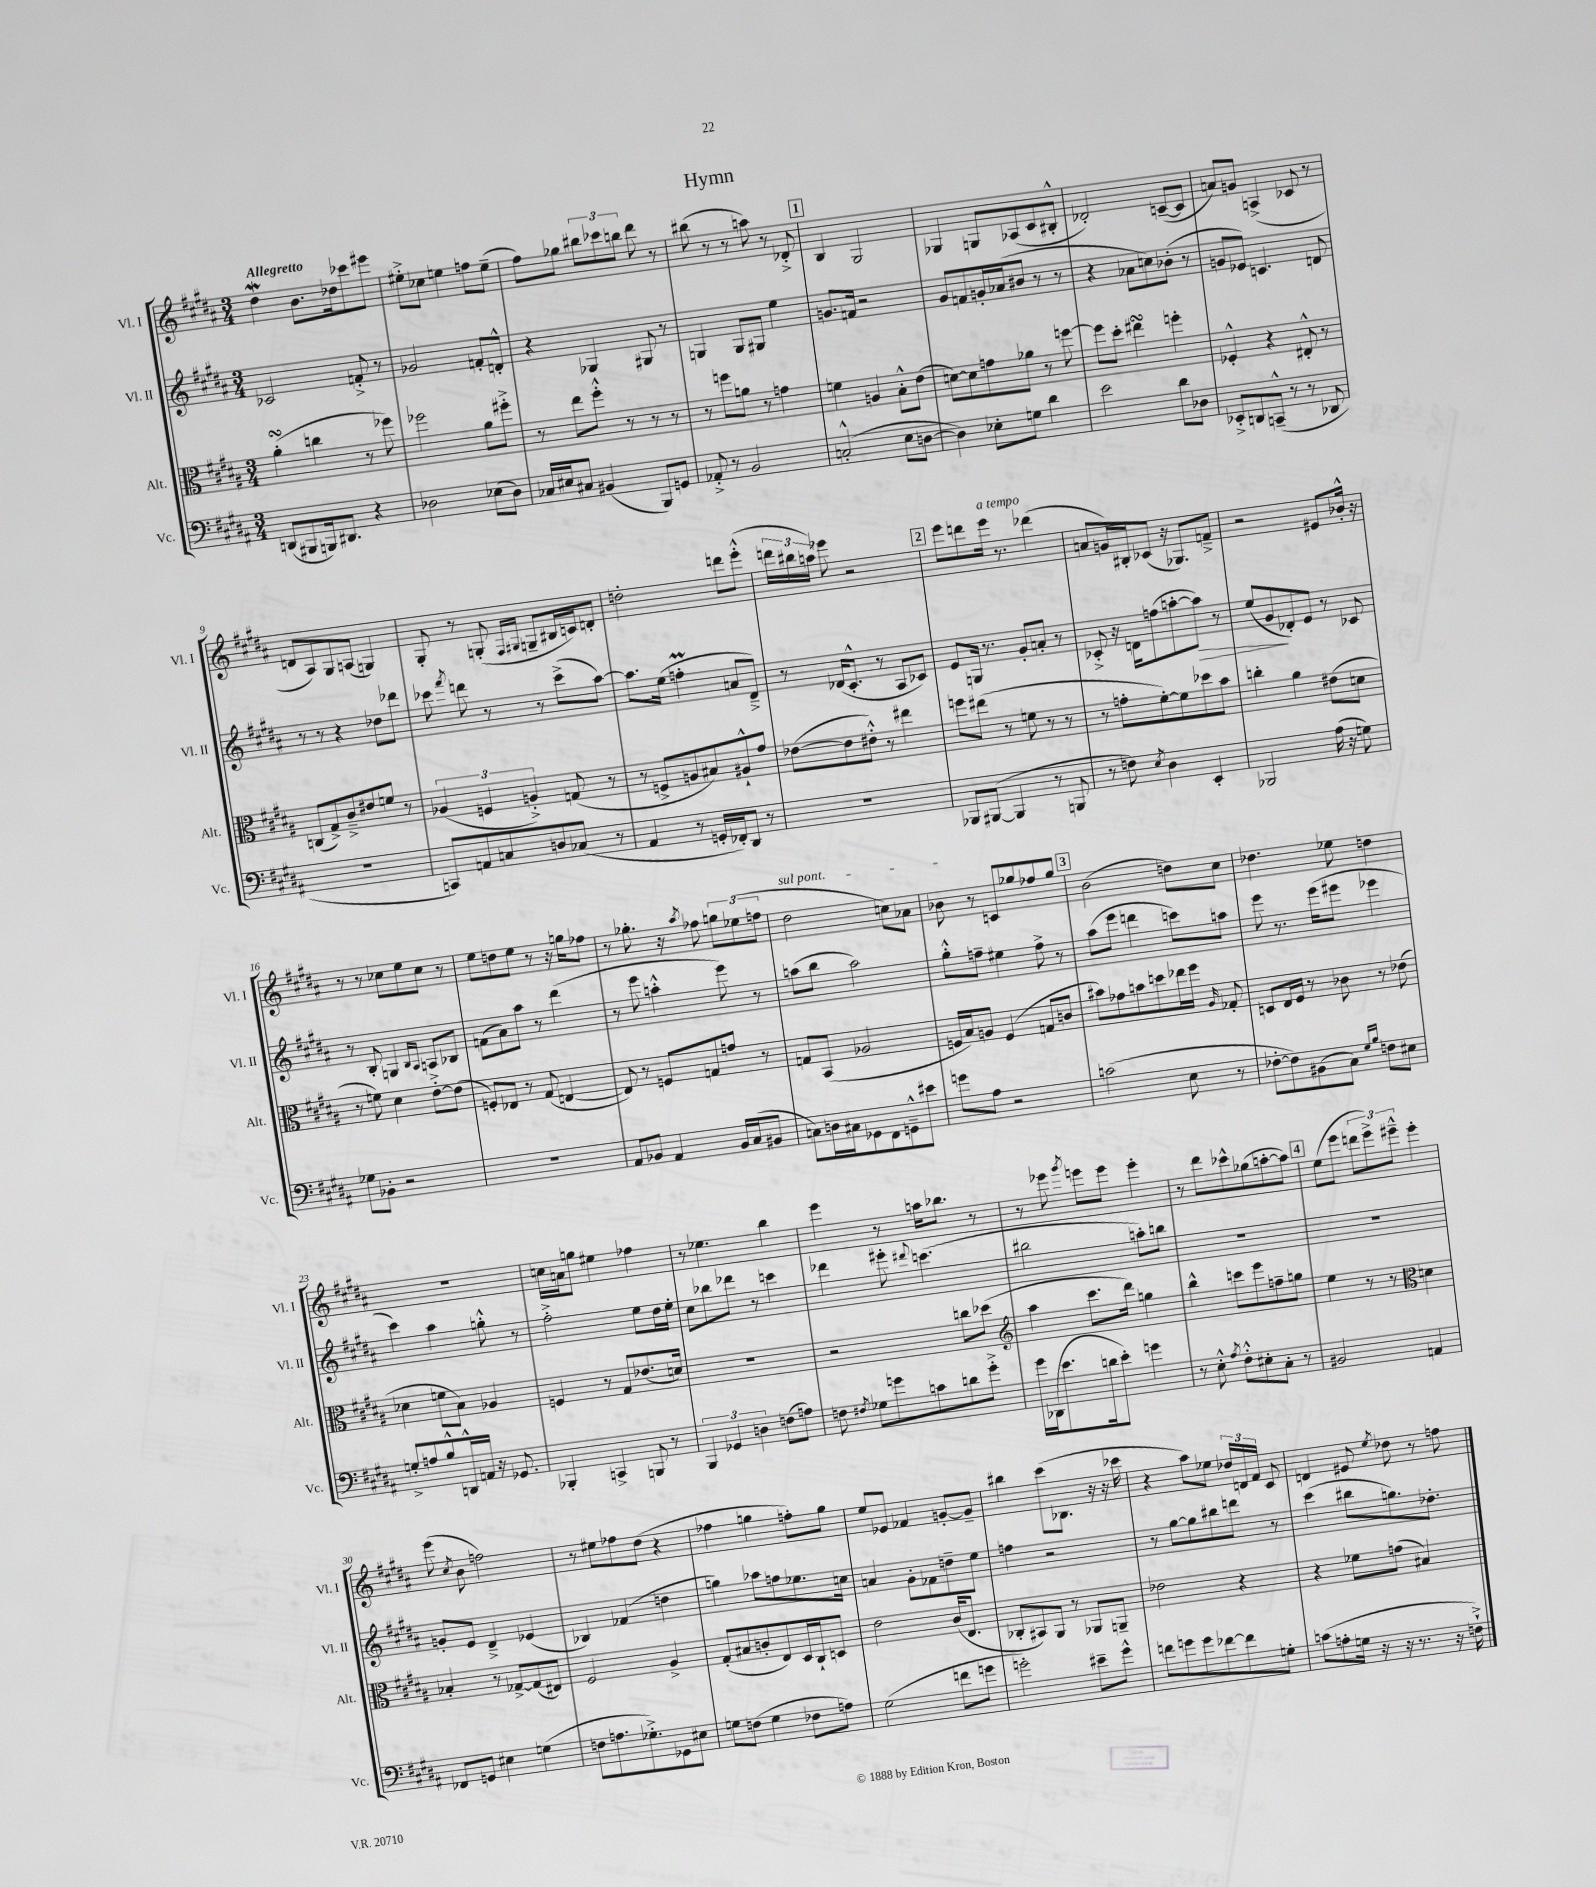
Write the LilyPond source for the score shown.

\header { title = "Hymn" }
<<
\new StaffGroup <<
\new Staff = "s0" \with { instrumentName = "Vl. I" shortInstrumentName = "Vl. I" } {
    \clef treble \key b \major \numericTimeSignature \time 3/4 \tempo "Allegretto"
    \autoBeamOff dis''4\mordent b'8.[ des''16 ces'''8 eis'''8] |
    eis''8[-.-> ces''8] e''4 f''8[ e''8]--( |
    fis''8[) ges''8] \tuplet 3/2 { bis''8[ ces'''8 b''8] } dis'''8 r8 |
    bis''8( r8 r8 a''8) r8 des'8-.-> |
    \mark \markup { \box "1" } b4 gis2 |
    ges4 g8[ aes8( cis'8 bis8]-.-^ |
    des'2-.) c'8[~--( c'8] |
    a'8[) g'8] a4->( ces'8 r8 |
    d'8[ ais8) gis8 a8]( g4) |
    gis8-. r8 g8-.( \grace { fis16[ gis16] } g8[-- bis16 c'16) d'8]-. |
    d''2-. d'''8[ e'''8]-.-^( |
    \tuplet 3/2 { d'''16[ bis''16 a''16]) } ees'''8 r2 |
    \mark \markup { \box "2" } e'''8[ d'''8 e'''16]^\markup { \italic "a tempo" } r8. des'''4( |
    a'8[ g'16) bis16-. ces'8]( r16 ges8.[) f'8]---> |
    r2 eis'8[ bes'16]-.-^ r16 |
    r8 r8 ces''8[ e''8 ces''8] r8 |
    e''8[ d''8 e''8] r8 r16 g''16[ fes''8] |
    r8 ges''8.-. r16 \acciaccatura { ais''8 } fes''8 \tuplet 3/2 { g''8[ ees''8( f''8] } |
    \once \override TextSpanner.bound-details.left.text = \markup { \italic "sul pont." } dis''2\startTextSpan c''8[) aes'8] |
    bes'8\stopTextSpan r8 c'8[ ges''8 fes''8 ges''8] |
    \mark \markup { \box "3" } b'2( d''8[) cis''8] |
    des''4. ees''8 d''4 |
    R2. |
    c''16[ a'16 g''8] eis''4 fes''4 |
    r8 ees''4. b''4 |
    e'''4 r8 a''16[ bes''8.] r8 |
    r8 ees'''8 \acciaccatura { gis'''8 } e'''8[ e'''8] e'''4-. |
    r8 dis'''8[ ces'''8-^ ges''8( a''8~-. a''8]) |
    \mark \markup { \box "4" } e''8[( e'''8] \tuplet 3/2 { d'''8[ e'''8->) eis'''8]---^ } eis'''4-. |
    e'''8( \acciaccatura { cis''8 } b'8 f''2) |
    r8 eis''8[ fes''8 dis''8]( r4 |
    fes''4 g''4 f''8[-.) g''8] |
    e''8[ ees'8] fes'4 g'8[~-. g'8]-- |
    bis''4 cis'''8[( bes8.] r16 r16 ces'''16 |
    r4 ais''8[) ees''8] \tuplet 3/2 { des''16[ d'16 fis'16] } cis'8 |
    d'4 eis'8 \acciaccatura { e''8 } des''8 r8 f''8 \bar "|." |
}
\new Staff = "s1" \with { instrumentName = "Vl. II" shortInstrumentName = "Vl. II" } {
    \clef treble \key b \major \numericTimeSignature \time 3/4
    \autoBeamOff ces'2 f'8-.-> r8 |
    ges'2 f'8[-. d'8]-.-^ |
    r4 ges4 gis8 r8 |
    g4 g8[ gis8] e''4 |
    \mark \markup { \box "1" } g'8.[ f'16] r2 |
    gis'8[ f'8 g'16-. aes'16( bis'8] r8 r8 |
    r4 aes'8[ c''8) bes'8]-.( r8 |
    g'8[ ees'8]) c'4. d'8 |
    r8 r8 r4 des''8[ des'''8] |
    ces'''8 \acciaccatura { fis'''8 } d'''8 r8 r8 ces'''8[->( ais''8]~) |
    ais''8.[ e''16]( f''4-.\prall a'8[ dis'8]--->) |
    r8 des'16[( cis'8.]-.-^ r8 ais8[ ces'8]) |
    \mark \markup { \box "2" } e'8[ g16] r8. gis'8[-. a'8]-. r8 |
    ces'8-.-> r16 d'16[ f''8( a''8~-. a''8]\>) r8 |
    e''8[( gis'8\! des'8-.) e'8] r8 ces'8 |
    r8 b8-. g4 \grace { b16[ ais16] } a8[ bes8] |
    f'8[( ais'8) ais''8] r8 dis'''4( |
    r8 e'''8 a''4-.-^ e'''8) r8 |
    a''8[( b''8] a''2) |
    gis''8[-.-^ f''8]-- eis''4 f''8-> r8 |
    \mark \markup { \box "3" } ais''8[( e'''8] d'''4 c'''8[) a''8] |
    e'''8 r8. e'''16[( eis'''8] ees'''4 |
    cis'''4) ais''4 g''8-.-^ r8 |
    fis''2-.-> e''8[ dis''16 e''16]-. |
    cis''8[ bes''8 des'''8] r8 c'''4 |
    des'''4 eis'''8-. \appoggiatura { dis'''8 } c'''4.( |
    bis''2 a''8[-.) b''8] |
    R2. |
    \mark \markup { \box "4" } R2. |
    g'8[-. e'8] dis'4---> ees'4( |
    bes4) fes'4( d''4 |
    g''4) aes''8[ f''8 ees''8. c''16] |
    a'4 gis'8[-. fes'8 d''8-- e''8] |
    f''4 r2 |
    r8 gis''8[~ gis''8 bis''8 d'''8] r8 |
    cis'''4( bis''8[ g''8.) des''8.]-. \bar "|." |
}
\new Staff = "s2" \with { instrumentName = "Alt." shortInstrumentName = "Alt." } {
    \clef alto \key b \major \numericTimeSignature \time 3/4
    \autoBeamOff ais'4-.\turn( c''4 r8 fes''8) |
    fes''2 ais'8[ fis''8]-.-> |
    r8 e''8[ fis''8]-.-^ r8 r8 r8 |
    r8 f''8[ a'8] r8 g'4 |
    \mark \markup { \box "1" } f'4 a4 b8[-.-^ e'8]( |
    d'8[~) d'8 g'8 aes'8] r8 f''8~ |
    f''8[ dis''8]-. eis''4\turn f''4-. |
    fes4-.-^ r4 eis8-.-^ r8 |
    c8[( gis8->) cis'8---> eis'8 f'8] r8 |
    \tuplet 3/2 { aes4( f4 a4-.->) } g8( r8 |
    r8 f8[-> a8 bis8) ais8-!-^ gis'8] |
    ees'8[~( ees'8 eis'8]-.-^) r8 eis''4 |
    \mark \markup { \box "2" } f''8[ eis''8]( r8 f'8 r8 r8 |
    r8 g'8[-. fis'8~-.) fis'8 des''8 b'8] |
    c''4-. ais'4 eis'8[( d'8] |
    r8 f'8) dis'4 e'8[~-.-> e'8]( |
    f8[-.) ees8] r8 gis8( e4~ |
    e8) r8 f8[ g8 g'8] r8 |
    g8[ b,8]( aes2 |
    f16[ b16) a8] f4( g8[ c'8] |
    \mark \markup { \box "3" } bis'8[) ges'8 b'8 d''8 ees''16 fis''16] \grace { ais16 } ges8-. |
    d8[ e16 fis16] r8 ces'8 r8 ees'8( |
    des'4 f'8[ b8]) aes4 |
    f4 r8 gis8[ ees'8.( d'16]) |
    R2. |
    r2 c''8[ des''8]( |
    \clef treble ais''4 cis'''8.[ dis'''16]) g''4 |
    b''4-^ c'''8[ e'''8 f''8-- g''8] |
    \mark \markup { \box "4" } e''4 r8 r8 \clef alto d'4 |
    bes4-. r8 ges8[~-> ges8( eis8]) |
    fis2 ais4-> |
    gis8[-.( bis8 c'8-. e8) dis16 cis16-! d8] |
    e'2 cis'16[( e8.] |
    ces8[-. bis,8) ais,8] r8 aes,8[ a,8]-- |
    ees'2 r4 |
    r4 fes'8[ g'8]( bis4) \bar "|." |
}
\new Staff = "s3" \with { instrumentName = "Vc." shortInstrumentName = "Vc." } {
    \clef bass \key b \major \numericTimeSignature \time 3/4
    \autoBeamOff d,8[( bis,,8 b,,16) dis,8.] r4 |
    des2 ees8[( des8]) |
    ces16[ eis16 cis8] bis,4( b,,8[) g,8] |
    aes,8-.-> r8 b,2 |
    \mark \markup { \box "1" } c2-.-^( e8[ d8]~ |
    d4) ees8[-. g8] dis'4 |
    e'2 dis'8[ des8] |
    ees,8[-.-> d,8 c,8]---^( r8 r8 des,8 |
    R2. |
    c,8[) a,8 c8 d8 ces8]( r8 |
    ais,4 r8 g,16[-. fes,16-.) dis,8] r8 |
    R2. |
    \mark \markup { \box "2" } bes,,8[ bis,,8]~( bis,,4 r8 b,,8 |
    r8 f8) \acciaccatura { e8 } dis4 e,4-. |
    bes,,2 ais16( r16 g8) |
    ges8[ bes,8]-. r2 |
    R2. |
    ais,8[ bes,8] ais,4 bes,16[ cis16( bis,8] |
    c8[) d16 cis16 ges,8 fis,8 g,8---^ eis'8] |
    g'8[ ais8] r2 |
    \mark \markup { \box "3" } c'2( e8 r8 |
    fes8[~-. fes8) bis,8( cis8]) \grace { gis16[ b16] } f8[ eis8] |
    g8[-.-> a8 b8-^ d,16-^ a,16] r16 ges,8. |
    bes,,4-. c,4-> b,,8 r8 |
    \tuplet 3/2 { b,,4 ges,4 d4 } f8[( a8]) |
    f8 \acciaccatura { fis8 } ges8[ g'8 c'8 d'8 g'8]-.-> |
    gis'16[ des,16( e'8. d'16 e'8]-.) g'4 |
    r8 e8-.-^ \acciaccatura { ais8 } fis8[-.-^ eis8-. cis8]-. r8 |
    \mark \markup { \box "4" } bis,2 a,4 |
    fes,8[ g,8] eis4 g4( |
    f8[ a8. ges8.-.->) ges,8 eis8] |
    g8[ f8]( g4 fes8[ a8]) |
    gis2( f'8[ g'8] |
    g'2-.) eis'8[-- g'8]-^ |
    f'8[ g'8 g'8 fes'8~ fes'8 g8]-. |
    c'8[( a8-. g16] r16 r16 r8. r16 f16-!->) \bar "|." |
}
>>
>>
